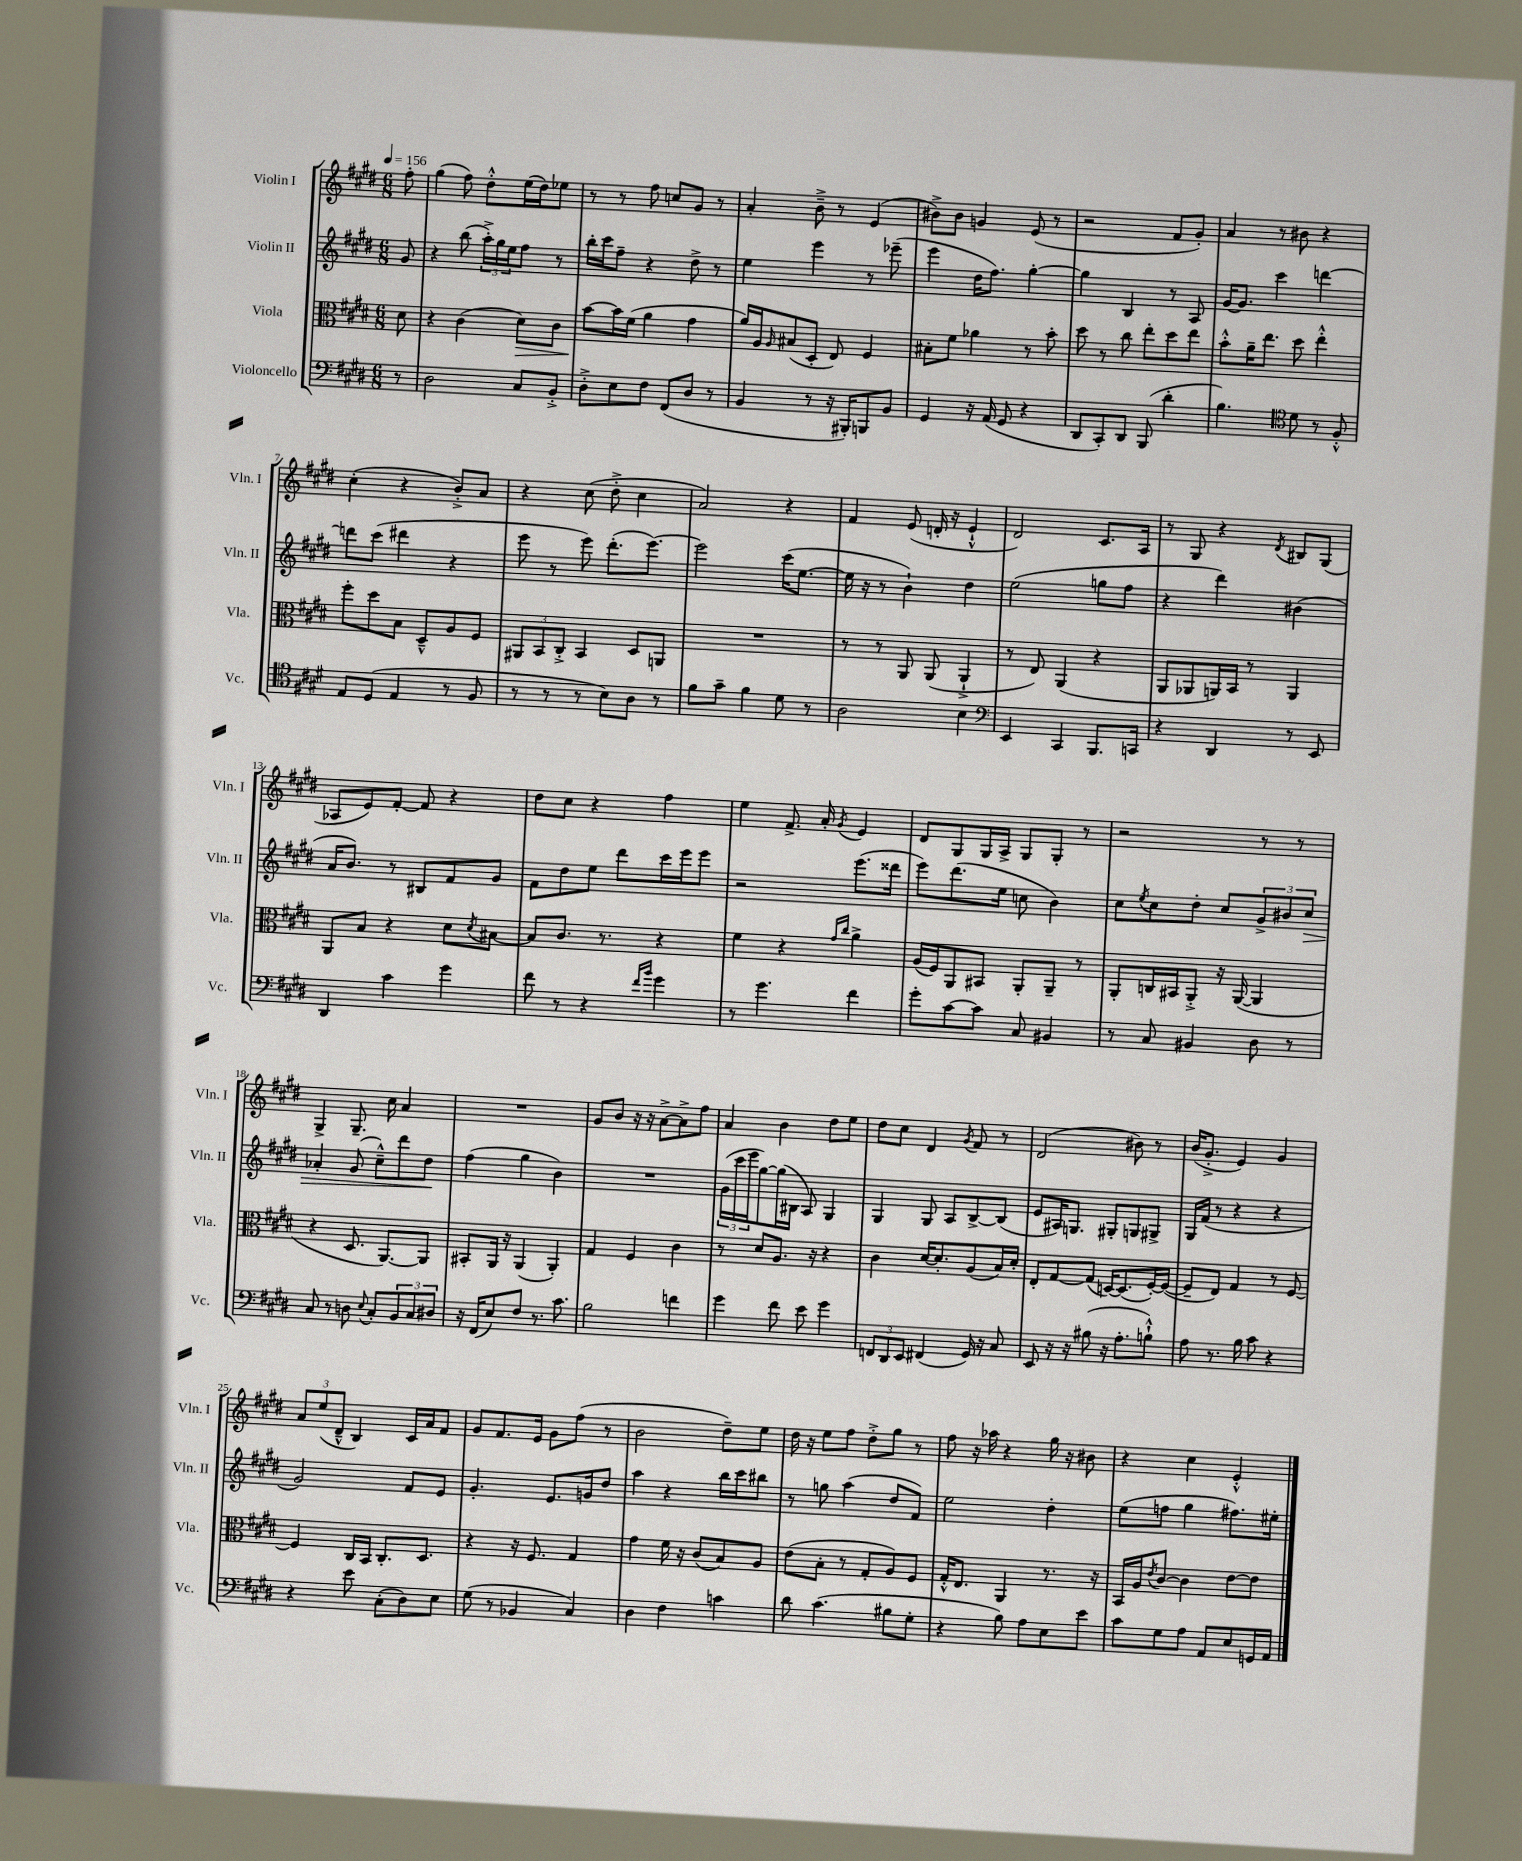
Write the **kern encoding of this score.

**kern	**kern	**kern	**kern
*staff4	*staff3	*staff2	*staff1
*clefF4	*clefC3	*clefG2	*clefG2
*k[f#c#g#d#]	*k[f#c#g#d#]	*k[f#c#g#d#]	*k[f#c#g#d#]
*M6/8	*M6/8	*M6/8	*M6/8
*MM156	*MM156	*MM156	*MM156
8r	8d#	8g#	8ff#'
=	=	=	=
2D#	4r	4r	(4gg#
.	(4c#	(8bb	8ff#)
.	.	24aa'^)	8dd#'^^
.	.	24gg#	.
.	.	24ee	.
8C#	8d#)	8ff#	(16ee
.	.	.	16dd#)
8BB'^	8c#	8r	8ee-
=	=	=	=
8D#'^	[8b	16bb'	8r
.	.	16ccc#	.
8E	16b]	8ff#~	8r
.	(16f#	.	.
8F#	4a	4r	8ff#
(8FF#	.	.	8cc
8D#	4g#	8dd#^	8g#
8r	.	8r	8r
=	=	=	=
4BB	16a)	4ee	4a'
.	16A	.	.
.	16qqA	.	.
.	(8B#	.	.
8r	8D#'	4eee	8b~^
16r	8E)	.	8r
16BBB#')	.	.	.
8BBB	4F#	8r	(4e
8BB	.	(8eee-~	.
=	=	=	=
4GG#	8B#'	4eee	8b#^)
.	8f#	.	8b#
16r	4a-	16dd#	4g
(16AA	.	8.ff#)	.
8GG#	.	.	.
4r	8r	[4gg#'	(8e
.	8b'	.	8r
=	=	=	=
8DD#	8dd#	4gg#]	2r
8CC#')	8r	.	.
8DD#	8cc#	4B	.
(8BBB	8ee'	.	.
4d#'	8dd#	8r	8f#
.	8ee	8A	8g#')
=	=	=	=
4.B)	8b'^^	[16g#	4a
.	.	8.g#]	.
.	16a~	.	.
.	8.ee	.	.
.	.	4ccc#	8r
*clefC4	*	*	*
8d#	8dd#	.	8b#
8r	4ee'^^	[4ddd	4r
8F#'^^	.	.	.
=	=	=	=
8E	8ff#'	8ddd]	(4cc#'
(8D#	8dd#	(8ccc#	.
4E	8B	4ddd#	4r
.	8D#~^^	.	.
8r	8A	4r	8b'^)
8F#	8F#	.	8a
=	=	=	=
8r	12AA#	8eee	4r
.	12BB	.	.
8r	.	8r	.
.	12C#'^	.	.
8r	4BB	8eee)	(8cc#
8B)	.	(8.ddd#'	8dd#'^
8A	8D#	.	4cc#
.	.	[8.eee)	.
8r	8AA	.	.
=	=	=	=
8f#	2.r	2eee]	2a)
8g#~	.	.	.
4f#	.	.	.
8d#	.	(16ccc#	4r
.	.	[8.ee	.
8r	.	.	.
=	=	=	=
2A	8r	16ee]	4f#
.	.	16r	.
.	8r	8r	.
.	8AA	4b`)	(8e
.	(8AA	.	16d'
.	.	.	16r
4B	4AA`^	4dd#	4e`^^
=	=	=	=
*clefF4	*	*	*
4EE	8r	(2ee	2d#)
.	8E)	.	.
4CC#	(4AA	.	.
8.BBB	4r	8gg	8.c#
.	.	8ff#	.
16CC	.	.	16A
=	=	=	=
4r	8AA	4r	8r
.	8AA-	.	8G#
4DD#	16AA)	4ddd#)	4r
.	16BB	.	.
.	8r	.	.
.	.	.	8qd#
8r	4AA	(4b#	8B#
8EE	.	.	(8G#
=	=	=	=
4DD#	8AA	16a	8A-
.	.	8.b)	.
.	8B	.	8e)
4c#	4r	8r	[8f#'
.	.	8B#	8f#]
4g#	8d#	8f#	4r
.	8qd#	.	.
.	[8B#	8g#	.
=	=	=	=
8f#	8B#]	8f#	8dd#
8r	8.c#	8dd#	8cc#
4r	.	8ee	4r
.	8.r	.	.
.	.	8ddd#	.
16qqf#	.	.	.
16qqb	.	.	.
4g#	4r	16ccc#	4ff#
.	.	16eee	.
.	.	8eee	.
=	=	=	=
8r	4f#	2r	4ee
4.g#	.	.	.
.	4r	.	8.f#^
.	.	.	16a'
.	16qqg#	.	.
.	16qqcc#	.	8qg#
4f#	4a^	(8.eee	4e
.	.	16ddd##	.
=	=	=	=
8g#'	(16A	8eee)	8d#
.	16F#)	.	.
[8c#	8AA	(8.ddd#	8G#
8c#]	8BB#	.	16G#
.	.	16ee	16A^
8C#	8AA'	8cc	8G#
4BB#	8AA~	4b)	8G#'
.	8r	.	8r
=	=	=	=
8r	8AA'	8cc#	2r
.	.	8qee	.
8C#	16C	8cc#	.
.	16BB#	.	.
4BB#	8AA'^	8dd#'	.
.	16r	8cc#	.
.	([16AA	.	.
8D#	4AA]	12g#^	8r
.	.	12b#	.
8r	.	.	8r
.	.	12cc#	.
=	=	=	=
8C#	4r	4a-'	4G#^
8r	.	.	.
8D	8.D#	(8g#	8.G#~
8qqE	.	.	.
8C#'	.	8cc#~^^)	.
.	[8.AA)	.	16cc#
12BB	.	8ddd#	4a
12C#	.	.	.
.	8AA]	8dd#	.
12D#	.	.	.
=	=	=	=
16r	8BB#'	(4ff#	2.r
(16FF#	.	.	.
8E)	16AA	.	.
.	16r	.	.
8F#	(4AA	4gg#	.
8.r	.	.	.
.	4AA')	4b)	.
8.c#	.	.	.
=	=	=	=
2B	4G#	2.r	8g#
.	.	.	8b
.	4F#	.	16r
.	.	.	16r
.	.	.	[8a^
4f	4c#	.	8a^]
.	.	.	8ff#
=	=	=	=
4g#	8r	(24g#	4a
.	.	24ccc#	.
.	.	24eee	.
.	8d#	[8gg#)	.
8f#	8.A	(16gg#]	4b
.	.	16B#	.
8e	.	8A)	.
.	16r	.	.
4g#	4r	4G#	8dd#
.	.	.	8ee
=	=	=	=
12FF	4c#	4G#	8dd#
12DD#	.	.	.
.	.	.	8cc#
12EE	.	.	.
(4FF#	[16d#	8G#	4d#
.	8.d#']	.	.
.	.	8A	.
.	.	.	8qg#
16GG#)	(8A	[8B^	8f#
16r	.	.	.
8C#	16B)	(8B]	8r
.	16d#'	.	.
=	=	=	=
8EE	8E'	8e	(2d#
16r	[8G#	16A#)	.
16r	.	8.G	.
(8B#	(8G#]	.	.
16r	[16D)	8G#'	.
8.A'	(8.D]	.	.
.	.	8G	8b#)
8B`^^)	[16F#')	8G#^	8r
.	(16F#_	.	.
=	=	=	=
8A	8F#~]	16G#	(16b
.	.	(16f#	8.g#'^
8.r	8E)	8r	.
.	4G#	4r	4e)
16B	.	.	.
8c#	.	.	.
4r	8r	4r	4g#
.	[8F#	.	.
=	=	=	=
4r	4F#]	2g#)	12a
.	.	.	(12ee
.	.	.	12d#~^^
8e	16C#	.	4B)
.	16BB	.	.
(8C#'	8.C#'	.	.
8D#)	.	8f#	16c#
.	8.D#	.	16a
8E	.	8e	8f#
=	=	=	=
(8G#	4r	4.g#'	8g#
8r	.	.	8.f#
4BB-	16r	.	.
.	8.F#	.	16e
.	.	8.e	8g#
4C#)	4G#	.	(8ff#
.	.	16g	.
.	.	8dd#	8r
=	=	=	=
4D#	4g#	4aa	2b
4F#	16f#	4r	.
.	16r	.	.
.	(8c#	.	.
4c	8B)	16bb	8dd#~)
.	.	16ccc#	.
.	8A	8bb#	8ee
=	=	=	=
8d#	(8e	8r	16dd#
.	.	.	16r
(4.c#	8B'	8gg	8ee
.	8r	(4aa	8ff#
.	8G#'	.	8dd#'^
8B#	8A)	8dd#	8gg#
8G#'	8F#	8f#)	8r
=	=	=	=
4r	16G#'^^	2ee	8ff#
.	8.E	.	.
.	.	.	16r
.	.	.	16aa-
8B)	4AA	.	4r
8A	.	.	.
8E	8.r	4dd#'	16gg#
.	.	.	16r
8e	.	.	8b#
.	16r	.	.
=	=	=	=
8c#	16BB	(8ee	4r
.	16A	.	.
.	8qe	.	.
8G#	[8c#	8ff	.
8A	4c#]	4gg#	4cc#
8AA	.	.	.
8E	[8e	8.ff#)	4e'^^
16GG	8e]	.	.
16AA	.	16ee#'	.
==	==	==	==
*-	*-	*-	*-
